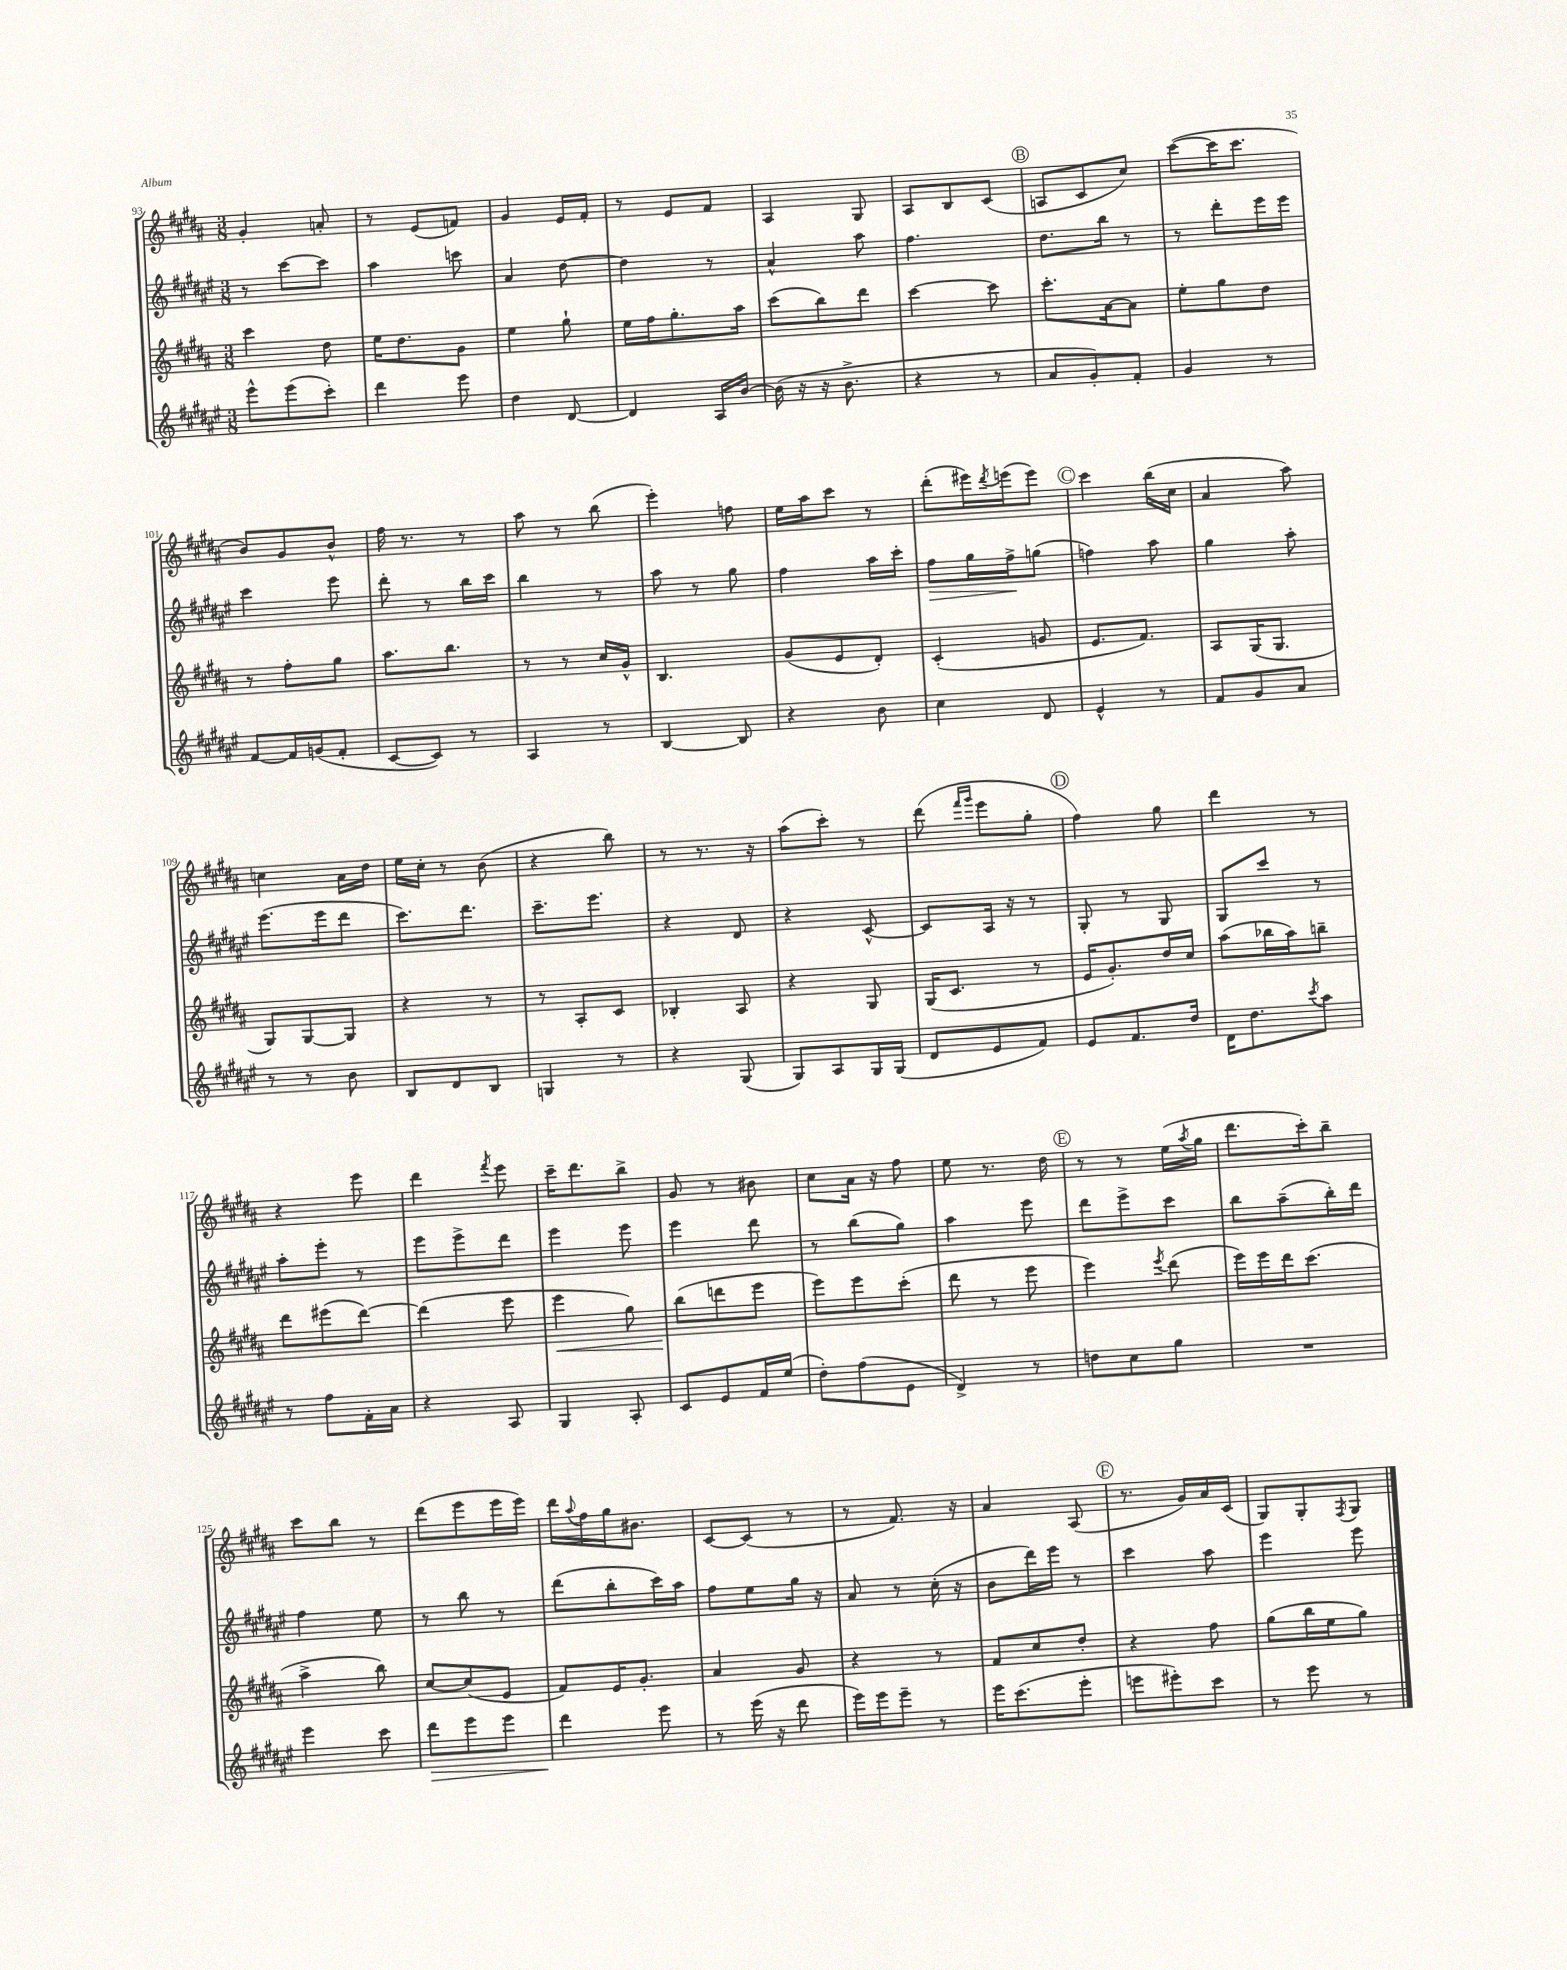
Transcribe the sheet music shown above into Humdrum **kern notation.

**kern	**kern	**kern	**kern
*staff4	*staff3	*staff2	*staff1
*clefG2	*clefG2	*clefG2	*clefG2
*k[f#c#g#d#a#e#]	*k[f#c#g#d#a#]	*k[f#c#g#d#a#e#]	*k[f#c#g#d#a#]
*M3/8	*M3/8	*M3/8	*M3/8
8eee#^^	4ccc#	8r	4g#'
(8eee#	.	[8ccc#	.
8ccc#')	8dd#	8ccc#]	8a'
=	=	=	=
4ddd#	16ee	4aa#	8r
.	8.dd#	.	.
.	.	.	(8e
8eee#	8g#	8ccc	8f)
=	=	=	=
4dd#	4ee	4a#	4g#
[8d#	8gg#`	[8dd#	16e
.	.	.	16f#'
=	=	=	=
4d#]	16ee	4dd#]	8r
.	16ff#	.	.
.	8.gg#'	.	8e
16A#	.	8r	8f#
[16b	16aa#	.	.
=	=	=	=
(16b]	(8ccc#	4a#^^	4A#
16r	.	.	.
16r	8bb)	.	.
8.b^	.	.	.
.	8ddd#	8aa#	8G#
=	=	=	=
4r	[4ccc#	4.ff#	8A#
.	.	.	8B
8r	8ccc#]	.	(8c#
=	=	=	=
8a#	8.ccc#'	8.dd#	8A
8g#')	.	.	8c#
.	[16a#	16bb	.
8f#'	8a#]	8r	8cc#)
=	=	=	=
4g#	8ee'	8r	([8ccc#
.	8gg#	8ddd#'	16ccc#]
.	.	.	8.ccc#
8r	8dd#	16eee#	.
.	.	16eee#	.
=	=	=	=
[8f#	8r	4ccc#	8b)
16f#]	8ff#'	.	8g#
(16g	.	.	.
8f#'	8gg#	8eee#	8b^^
=	=	=	=
[8c#	8.aa#	8ddd#'	16ff#
.	.	.	8.r
8c#])	.	8r	.
.	8.bb	.	.
8r	.	16bb	8r
.	.	16ccc#	.
=	=	=	=
4A#	8r	4bb	8aa#
.	8r	.	8r
8r	16cc#	8r	(8bb
.	16g#^^	.	.
=	=	=	=
[4B	4.B	8aa#	4eee')
.	.	8r	.
8B]	.	8gg#	8ff
=	=	=	=
4r	(8g#	4ff#	16ee
.	.	.	16aa#
.	8e	.	8ccc#
8b	8d#')	16aa#	8r
.	.	16ccc#'	.
=	=	=	=
4cc#	(4c#'	8ff#	(8ddd#'
.	.	16gg#	16eee#)
.	.	.	8qddd#
.	.	16ff#^	(16eee
8d#	8g	(8gg	8eee)
=	=	=	=
4e#^^	8.e	4ff)	4ccc#
.	8.f#)	.	.
8r	.	8aa#	(16bb
.	.	.	16cc#
=	=	=	=
8f#	8A#	4gg#	4a#
8g#	(16G#	.	.
.	8.G#	.	.
8a#	.	8aa#'	8aa#)
=	=	=	=
8r	8G#)	(8.eee#	4cc
8r	[8G#	.	.
.	.	16eee#	.
8b	8G#]	8ddd#	16a#
.	.	.	16dd#
=	=	=	=
8B	4r	8.ccc#)	16ee
.	.	.	16cc#'
8d#	.	.	8r
.	.	8.ddd#	.
8B	8r	.	(8b
=	=	=	=
4G	8r	8.ccc#~	4r
.	8A#'	.	.
.	.	8.eee#	.
8r	8c#	.	8bb)
=	=	=	=
4r	4B-'	4r	8r
.	.	.	8.r
(8G#	8A#	8d#	.
.	.	.	16r
=	=	=	=
8G#)	4r	4r	(8aa#
8A#	.	.	8ccc#')
16G#	8G#	[8c#^^	8r
(16G#	.	.	.
=	=	=	=
8d#	(16G#	8c#]	(8ddd#
.	8.c#	.	.
.	.	.	16qqfff#
.	.	.	16qqggg#
8e#	.	16A#	8eee
.	.	16r	.
8f#)	8r	8r	8gg#'
=	=	=	=
8e#	16e	8G#'	4ff#)
.	8.g#')	.	.
8.f#	.	8r	.
.	16dd#	8G#	8gg#
16dd#	16cc#	.	.
=	=	=	=
16d#	(8aa#	8G#	4ddd#
8.dd#	.	.	.
.	16bb-	8ccc#	.
.	16aa#)	.	.
8qccc#	.	.	.
8aa#	8bb~	8r	8r
=	=	=	=
8r	8ddd#	8aa#'	4r
8ff#	(8eee#	8eee#'	.
16f#'	[8ddd#)	8r	8eee
16a#	.	.	.
=	=	=	=
4r	(4ddd#]	8eee#	4ddd#
.	.	8eee#^	.
.	.	.	8qfff#
8A#	8eee	8ddd#	8eee
=	=	=	=
4G#	4eee	4eee#	16ccc#~
.	.	.	8.ddd#
8A#'	8gg#)	8eee#	8bb^
=	=	=	=
8c#	(8bb	4eee#	8g#
8e#	8ddd	.	8r
16f#	8eee	8ddd#	8b#
(16ee#	.	.	.
=	=	=	=
8dd#')	8eee)	8r	8cc#
(8ff#	8eee	(8bb	16a#
.	.	.	16r
8e#	(8ccc#'	8gg#)	8ff#
=	=	=	=
4d#^)	8ddd#	4aa#	8ee
.	8r	.	8.r
8r	8eee	8eee#	.
.	.	.	16dd#
=	=	=	=
8dd	4eee)	8ddd#	8r
8cc#	.	8eee#^	8r
.	8qeee	.	.
8gg#	(8ddd#	8ccc#	(16ee
.	.	.	8qaa#
.	.	.	16gg#
=	=	=	=
4.r	16eee)	8bb	8.ddd#
.	16eee	.	.
.	16ddd#	(8aa#~	.
.	(8.ccc#	.	16ccc#')
.	.	16bb')	8bb~
.	.	16ddd#	.
=	=	=	=
4eee#	4aa#^	4ff#	8ccc#
.	.	.	8bb
8ccc#	8bb)	8ee#	8r
=	=	=	=
8ddd#	[8cc#	8r	(8ddd#
8eee#	(8cc#]	8bb	8eee
8eee#	8e	8r	16eee
.	.	.	16eee)
=	=	=	=
4ddd#	8f#)	(8ddd#	16ddd#
.	.	.	8qqaa#
.	.	.	16ff#
.	16e	8bb'	16gg#
.	8.g#'	.	8.b#
8eee#	.	16ccc#)	.
.	.	16aa#	.
=	=	=	=
8r	4a#	8ff#	[8c#
(16eee#	.	8ee#	(8c#]
16r	.	.	.
8ddd#	8g#	16gg#	8r
.	.	16r	.
=	=	=	=
16eee#)	4r	8a#	8r
16eee#	.	.	.
8eee#~	.	8r	8.f#)
8r	8r	(16cc#'	.
.	.	16r	16r
=	=	=	=
16eee#	8f#	8b	4a#
(8.ccc#	.	.	.
.	8cc#	16ddd#)	.
.	.	16eee#	.
8eee#'	8dd#'	8r	(8A#
=	=	=	=
8eee	4r	4ccc#	8.r
8eee#')	.	.	.
.	.	.	16g#)
8ccc#	8ff#	8aa#	16a#
.	.	.	(16c#
=	=	=	=
8r	(8gg#	4eee#	8G#)
8eee#	16bb	.	8G#'
.	16ee	.	.
.	.	.	8qF#
8r	8gg#)	8eee#	8G#
==	==	==	==
*-	*-	*-	*-
